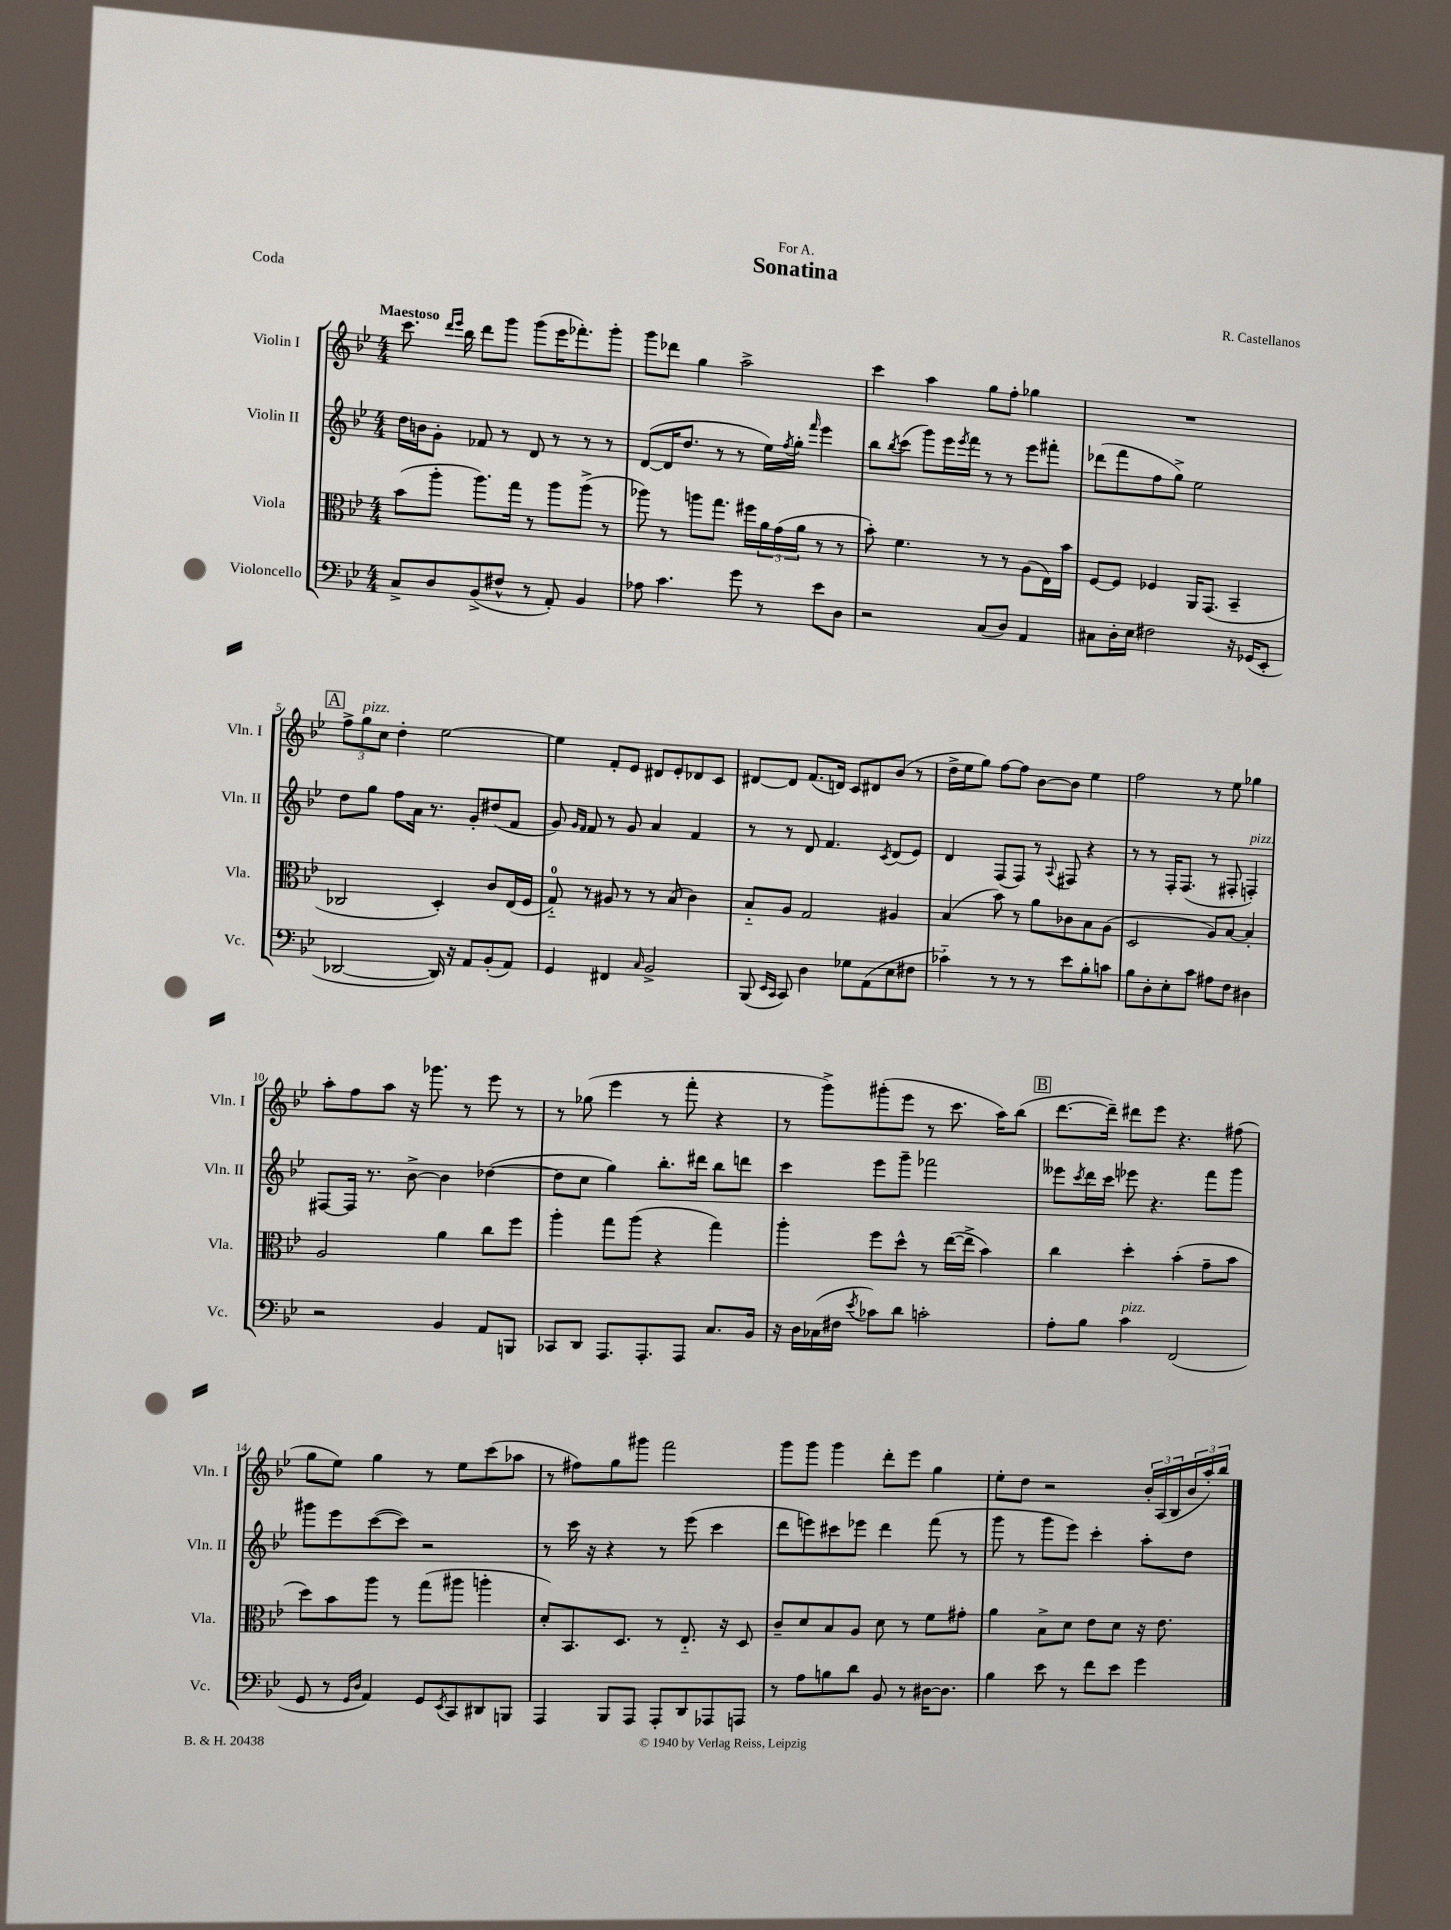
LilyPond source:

\header { title = "Sonatina" composer = "R. Castellanos" dedication = "For A." piece = "Coda" }
<<
\new StaffGroup <<
\new Staff = "s0" \with { instrumentName = "Violin I" shortInstrumentName = "Vln. I" } {
    \clef treble \key bes \major \numericTimeSignature \time 4/4 \tempo "Maestoso"
    c'''8. \grace { d'''16 ees'''16 } bes''16 d'''8 g'''8 g'''8( ees'''16 fes'''8.-.) g'''8-. |
    g'''8 des'''8 g''4 a''2-> |
    c'''4 a''4 g''8 f''8-. ges''4 |
    R1 |
    \mark \markup { \box "A" } \tuplet 3/2 { f''8-> g''8^\markup { \italic "pizz." } c''8 } d''4-. ees''2~ |
    ees''4 f'8-. ees'8 dis'8 ees'8-. des'8 c'8 |
    dis'8~ dis'8 f'8.( d'16) c'8 dis'8 bes'8( r8 |
    d''16-> ees''16 g''8) f''8~ f''8 bes'8~ bes'8 ees''4 |
    f''2 r8 ees''8 ges''4 |
    a''8-. f''8 a''8 r16 ges'''8. r8 ees'''8 r8 |
    r8 ges''8( ees'''4 r8 f'''8-. r4 |
    r8 g'''8->) gis'''8-.( ees'''8 r8 c'''8. a''16) bes''8( |
    \mark \markup { \box "B" } d'''8.~ d'''16--) dis'''8 ees'''8 r4. fis''8( |
    g''8 ees''8) g''4 r8 ees''8 c'''8( aes''8 |
    r8 fis''8) g''8 gis'''8 f'''2 |
    g'''8 g'''8 g'''4 d'''8-. ees'''8 g''4 |
    ees''8-. d''8 r2 \tuplet 3/2 { bes'16-. a16( bes16 } \tuplet 3/2 { bes'16 a''16-.) bes''16 } \bar "|." |
}
\new Staff = "s1" \with { instrumentName = "Violin II" shortInstrumentName = "Vln. II" } {
    \clef treble \key bes \major \numericTimeSignature \time 4/4
    d''16 b'16 g'8-. fes'8 r8 d'8 r8 r8 r8 |
    d'8~( d'16 d''8. r8 r8 ees''16) \acciaccatura { f''8 } g''16-. \grace { f'''16 } ees'''4 |
    bes''8 \acciaccatura { bes''8 } c'''8( g'''8) ees'''16 \acciaccatura { ees'''8 } f'''16 r8 r8 ees'''8 fis'''8-. |
    des'''8( f'''8 f''8 g''8->) ees''2 |
    \mark \markup { \box "A" } d''8 g''8 f''8 a'16 r8. g'8-. dis''8( f'8 |
    g'8) \grace { g'16 f'16 } f'8 r8 g'8 a'4 f'4 |
    r8 r8 d'8 f'4. \acciaccatura { c'8 } d'8( ees'8) |
    d'4 f8( f8) r8 \appoggiatura { a8 } fis8 r4 |
    r8 r8 f16-. f8.( r8 fis8-. f4-.^\markup { \italic "pizz." }) |
    fis8~ fis16 r8. bes'8~-> bes'4 des''4~( |
    des''8 c''8 g''4) bes''8.-. dis'''16 bes''8 d'''8 |
    c'''4 ees'''8 g'''8-- fes'''2 |
    \mark \markup { \box "B" } eeses'''8 \acciaccatura { c'''8 } d'''16 c'''16 ees'''8 r4. f'''8 g'''8 |
    gis'''8 ees'''8 c'''8~( c'''8) r2 |
    r8 c'''16 r16 r4 r8 ees'''8( c'''4 |
    d'''8 e'''8) cis'''8 ees'''8 d'''4 f'''8( r8 |
    g'''8 r8 g'''8 ees'''8) c'''4-. a''8-. d''8 \bar "|." |
}
\new Staff = "s2" \with { instrumentName = "Viola" shortInstrumentName = "Vla." } {
    \clef alto \key bes \major \numericTimeSignature \time 4/4
    bes'8( a''8-. a''8.) g''16 r8 a''8 a''8->( r8 |
    aes''8) r8 a''8 g''8. fis''16 \tuplet 3/2 { a'16 g'16( a'16 } r8 r8 |
    bes'8-.) f'4. r8 r8 a8( ees16) bes'16 |
    f8~ f8 fes4 a,16 g,8.( bes,4-- |
    \mark \markup { \box "A" } ces2 d4-.) c'8 ees16( f16 |
    g8-0-_) r8 ais8 r8 r8 bes8( c'4) |
    bes8-_ a8 g2 ais4 |
    bes4( bes'8) r8 a'8 ces'8 bes8 a8( |
    d2 a8) bes8~ bes4-. |
    a2 a'4 c''8 f''8 |
    a''4-. g''8 a''8( r4 g''4) |
    a''4-. f''8 d''8-^ r8 ees''16~( ees''16-> bes'4) |
    \mark \markup { \box "B" } c''4 d''4-. bes'4-.( g'8-- bes'8 |
    d''8) bes'8 a''8 r8 g''8( ais''8 a''4-. |
    d'8-.) bes,8. d8. r8 ees8.-_ r16 d8 |
    c'8-- d'8 bes8 a8 d'8 r8 f'8 gis'8-. |
    a'4 bes8-> d'8 ees'8 d'8 r16 ees'8. \bar "|." |
}
\new Staff = "s3" \with { instrumentName = "Violoncello" shortInstrumentName = "Vc." } {
    \clef bass \key bes \major \numericTimeSignature \time 4/4
    c8-> d8 bes,8->( fis8-^ r8 a,8-.) bes,4 |
    aes8 c'4. g'8 r8 ees'8 d8 |
    r2 c8( d8) a,4 |
    cis8 d16-. ees16 fis2 r16 ges,16( ees,8-. |
    \mark \markup { \box "A" } des,2~ des,16) r16 a,8 bes,8-.( a,8) |
    g,4 fis,4 \grace { c16 } bes,2-> |
    bes,,8( \grace { ees,16 c,16 } c,8) d4 ges8 a,8( ees8 fis8 |
    ces'4-_) r8 r8 r8 ees'8 bes8-. c'8 |
    bes8 d8-. ees8-. c'8 ais8 f8 dis4 |
    r2 bes,4 a,8 b,,8 |
    ces,8 d,8 a,,8. a,,8.-. a,,8 c8. bes,16 |
    r16 d16 ces16( fis16 \acciaccatura { ees'8 } ces'8) d'8 c'2-. |
    \mark \markup { \box "B" } a8-. bes8 c'4^\markup { \italic "pizz." } f,2( |
    g,8 r8 \grace { g,16 d16 } a,4) g,8 \acciaccatura { ees,8 } c,8 dis,8 b,,8 |
    a,,4 bes,,8 a,,8 a,,8-. d,8 aes,,8 a,,8 |
    r8 a8 b8 d'8 bes,8 r8 dis16~ dis8. |
    bes4 ees'8 r8 f'8 ees'8 g'4 \bar "|." |
}
>>
>>
